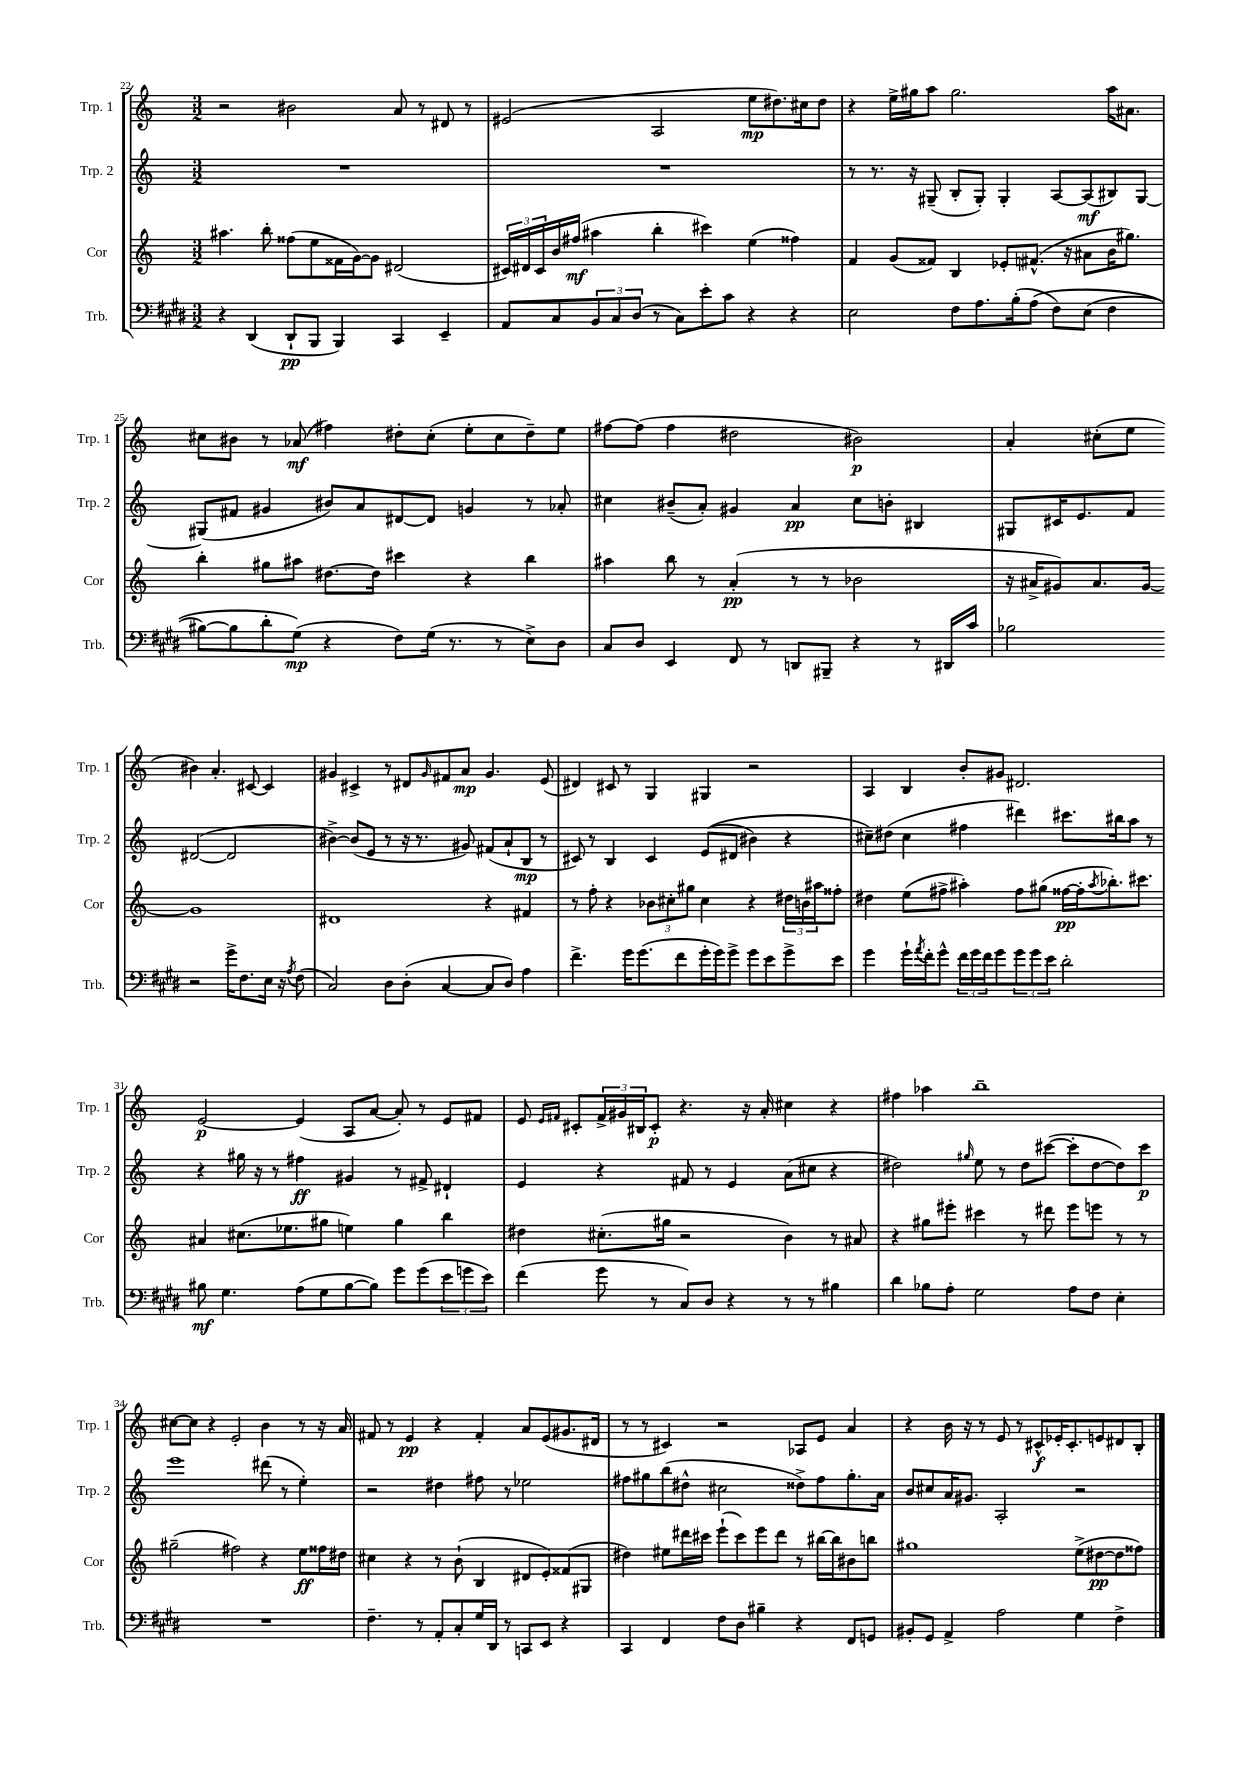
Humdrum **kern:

**kern	**kern	**kern	**kern
*staff4	*staff3	*staff2	*staff1
*clefF4	*clefG2	*clefG2	*clefG2
*k[f#c#g#d#]	*k[]	*k[]	*k[]
*M3/2	*M3/2	*M3/2	*M3/2
4r	4.aa#	1.r	2r
(4DD#	.	.	.
.	8bb'	.	.
8DD#`	(8ff##	.	2b#
8BBB	8ee	.	.
4BBB)	16f##	.	.
.	[16g)	.	.
.	8g]	.	.
4CC#	(2d#	.	8a
.	.	.	8r
4EE~	.	.	8d#
.	.	.	8r
=	=	=	=
8AA	24c#)	1.r	(2e#
.	24d#	.	.
.	24c#	.	.
8C#	16b	.	.
.	(16ff#	.	.
12BB	4aa#	.	.
12C#	.	.	.
(12D#	.	.	.
8r	4bb'	.	2A
8C#)	.	.	.
8e'	4ccc#)	.	.
8c#	.	.	.
4r	(4ee	.	8ee
.	.	.	8.dd#)
4r	4ff##)	.	.
.	.	.	16cc#
.	.	.	8dd#
=	=	=	=
2E	4f	8r	4r
.	.	8.r	.
.	(8g	.	16ee^
.	.	16r	16gg#
.	8f##)	(8G#~	8aa
8F#	4B	8B'	2.gg#
8.A	.	8G#')	.
.	8e-'	4G#'	.
(16B'	.	.	.
&(8A	(8.f#^^	.	.
8F#)	.	[8A	.
.	16r	.	.
(8E	8a#	(8A]	.
4F#	16b	8B#)	16aa
.	8.gg#)	.	8.a#
.	.	[8G#	.
=	=	=	=
[8B#)	4bb'	(8G#]	8cc#
8B#]	.	8f#	8b#
8d#'	8gg#	4g#	8r
(8G#&)	8aa#	.	(8a-
4r	[8.dd#	8b#)	4ff#)
.	.	8a	.
.	16dd#]	.	.
8F#)	4ccc#	[8d#	8dd#'
(16G#	.	8d#]	(8cc#'
8.r	.	.	.
.	4r	4g	8ee'
8r	.	.	8cc#
8E^)	4bb	8r	8dd#~)
8D#	.	8a-'	8ee
=	=	=	=
8C#	4aa#	4cc#	[8ff#
8D#	.	.	(8ff#]
4EE	8bb	(8b#~	4ff#
.	8r	8a')	.
8FF#	(4a'	4g#	2dd#
8r	.	.	.
8DD	8r	4a	.
8BBB#~	8r	.	.
4r	2b-	8cc#	2b#)
.	.	8b'	.
8r	.	4B#	.
16DD#	.	.	.
16c#	.	.	.
=	=	=	=
2B-	16r	8G#	4a'
.	16a#^	.	.
.	8g#)	16c#	.
.	.	8.e	.
.	8.a#	.	(8cc#'
.	.	8f	8ee
.	[16g#	.	.
2r	1g#]	([2d#	4b#)
.	.	.	4.a'
16g#^	.	2d#]	.
8.F#	.	.	.
.	.	.	[8c#
16E	.	.	4c#]
16r	.	.	.
8qA	.	.	.
(8F#	.	.	.
=	=	=	=
2C#)	1d#	[4b#^)	4g#
.	.	(8b#]	4c#^
.	.	8e	.
8D#	.	8r	8r
(8D#'	.	16r	8d#
.	.	8.r	.
.	.	.	16qqg#
[4C#	.	.	8f#
.	.	8g#)	8a
8C#]	4r	(8f#	4.g#
8D#)	.	8a`	.
4A	4f#	8B	.
.	.	8r	(8e
=	=	=	=
4.f#^	8r	8c#)	4d#)
.	8ff'	8r	.
.	4r	4B	8c#
16g#	.	.	8r
(8.g#	.	.	.
.	12b-	4c#	4G
.	12cc#'	.	.
8f#	.	.	.
.	12gg#	.	.
16g#'	4cc#	&((8e	4G#
16g#)	.	.	.
8g#^	.	8d#	.
8g#	4r	4b#)	2r
8e	.	.	.
8g#^	24dd#	4r	.
.	24b	.	.
.	24aa#	.	.
8e	8ff##'	.	.
=	=	=	=
4g#	4dd#	8cc#~&)	4A
.	.	(8dd#	.
16g#`	(8ee	4cc#	4B
8qa	.	.	.
16f#'	.	.	.
8g#^^	8ff#^	.	.
24f#	4aa#')	4ff#	8b'
24g#	.	.	.
24f#	.	.	.
8g#	.	.	8g#
12g#	8ff#	4ddd#)	2.d#
12g#	.	.	.
.	(8gg#	.	.
12e	.	.	.
2d#'	[16ff##	8.ccc#	.
.	16ff##']	.	.
.	8qaa#	.	.
.	8.bb-')	.	.
.	.	16bb#	.
.	.	8aa	.
.	8.ccc#	.	.
.	.	8r	.
=	=	=	=
8B#	4a#	4r	[2e
4.G#	.	.	.
.	(8.cc#	16gg#	.
.	.	16r	.
.	.	8r	.
.	8.ee-	.	.
(8A	.	4ff#	(4e]
8G#	8gg#	.	.
[8B#	4ee)	4g#	8A
8B#])	.	.	[8a
8g#	4gg#	8r	8a'])
(8g#	.	8f#^	8r
12e	4bb	4d#`	8e
12g	.	.	.
.	.	.	8f#
12e)	.	.	.
=	=	=	=
(4f#	4dd#	4e	8e
.	.	.	16qqe
.	.	.	16qqf#
.	.	.	8c#'
8g#	(8.cc#'	4r	24f#^
.	.	.	24g#
.	.	.	24B#
8r	.	.	8c#'
.	16gg#	.	.
8C#)	2r	8f#	4.r
8D#	.	8r	.
4r	.	4e	.
.	.	.	16r
.	.	.	16a'
8r	4b)	(8a	4cc#
8r	.	8cc#	.
4B#	8r	4r	4r
.	8a#	.	.
=	=	=	=
4d#	4r	2dd#)	4ff#
8B-	8gg#	.	4aa-
8A'	8eee#'	.	.
.	.	16qqgg#	.
2G#	4ccc#	8ee	1bb~
.	.	8r	.
.	8r	8dd#	.
.	8ddd#	([8ccc#	.
8A	8eee#	8ccc#']	.
8F#	8eee	[8dd#	.
4E'	8r	8dd#])	.
.	8r	8ccc#	.
=	=	=	=
1.r	(2gg#~	1eee	[8cc#
.	.	.	8cc#]
.	.	.	4r
.	2ff#)	.	2e'
.	4r	(8ddd#	4b
.	.	8r	.
.	8ee	4ee')	8r
.	16ff##	.	16r
.	16dd#	.	16a
=	=	=	=
4.F#~	4cc#	2r	8f#
.	.	.	8r
.	4r	.	4e
8r	.	.	.
8AA'	8r	4dd#	4r
8C#'	(8b`	.	.
16G#	4B	8ff#	4f#'
16DD#	.	.	.
8r	.	8r	.
8CC	8d#	2ee-	8a
8EE	8e')	.	(8e
4r	(8f##	.	8.g#
.	8G#	.	.
.	.	.	16d#
=	=	=	=
4CC#	4dd#)	8ff#	8r
.	.	8gg#	8r
4FF#	8ee#	(8bb	4c#)
.	16ddd#	8dd#^^	.
.	16ccc#	.	.
8F#	(8eee`	2cc#	2r
8D#	8ccc#)	.	.
4B#~	8eee	.	.
.	8ddd#	.	.
4r	8r	8dd##^)	8A-
.	[16bb#	8ff#	8e
.	16bb#]	.	.
8FF#	8b#	8.gg#'	4a
8GG	8bb	.	.
.	.	16a	.
=	=	=	=
8BB#'	1gg#	8b	4r
8GG#	.	8cc#	.
4AA^	.	16a	16b
.	.	8.g#	16r
.	.	.	8r
2A	.	2A'	8e
.	.	.	8r
.	.	.	8c#^^
.	.	.	16e-'
.	.	.	8.c#'
4G#	(8ee^	2r	.
.	[8dd#	.	8e
4F#^	8dd#]	.	8d#
.	8ff##)	.	8B'
==	==	==	==
*-	*-	*-	*-
